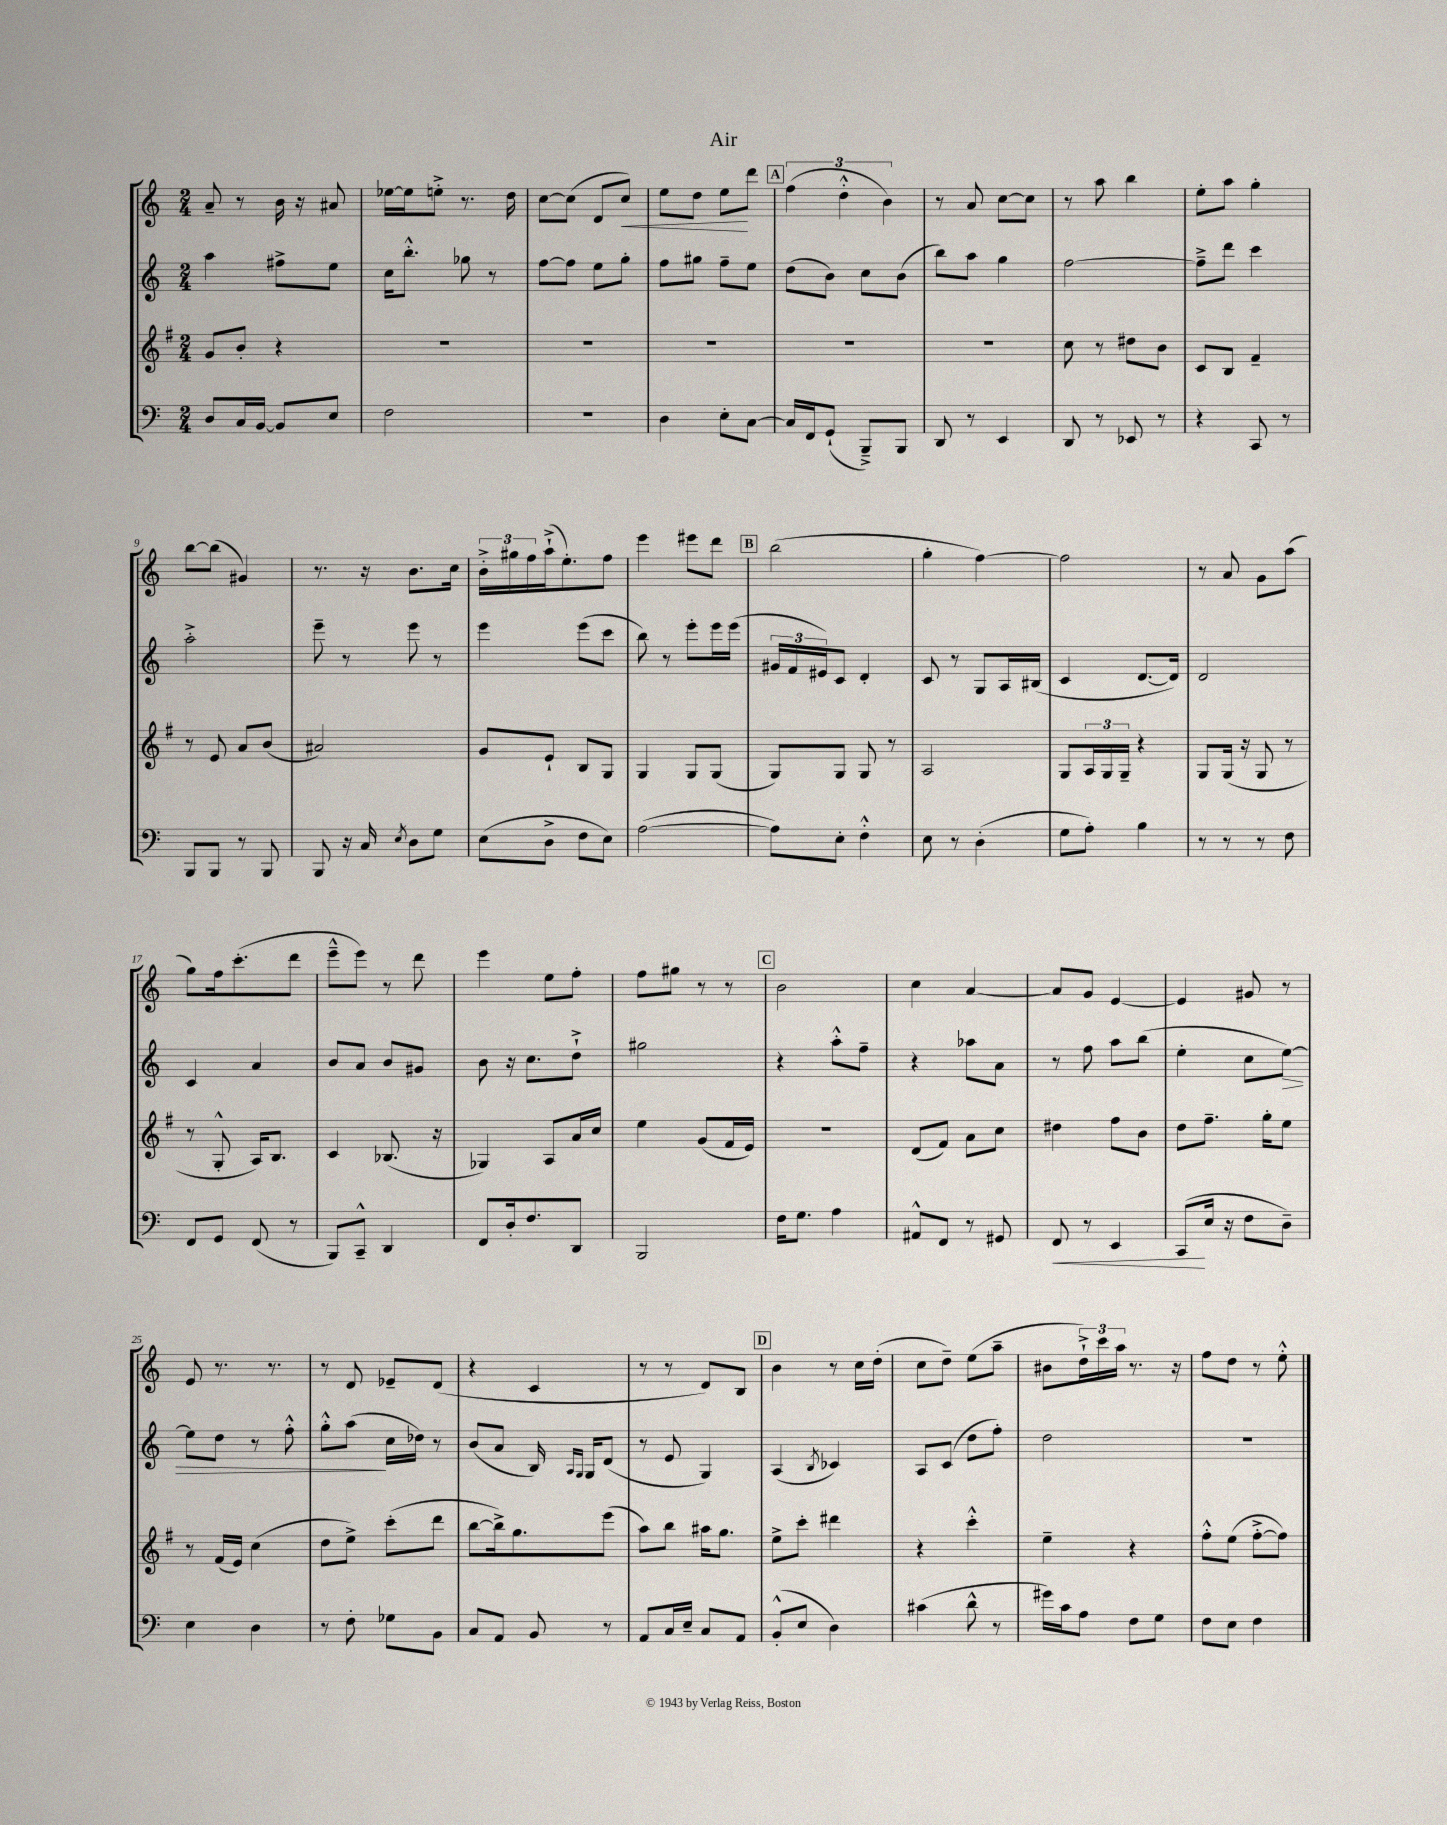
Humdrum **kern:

**kern	**kern	**kern	**kern
*staff4	*staff3	*staff2	*staff1
*clefF4	*clefG2	*clefG2	*clefG2
*k[]	*k[f#]	*k[]	*k[]
*M2/4	*M2/4	*M2/4	*M2/4
8D/L	8g/L	4aa\	8a~/
16C/L	8b'/J	.	8r
[16BB/JJ	.	.	.
8BB/]L	4r	8ff#^\L	16b\
.	.	.	16r
8E/J	.	8ee\J	8a#/
=	=	=	=
2F\	2r	16cc\LK	[16ee-\LL
.	.	8.bb'^^\J	16ee-\]J
.	.	.	8ee'^\J
.	.	8gg-\	8.r
.	.	8r	.
.	.	.	16dd\
=	=	=	=
2r	2r	[8ff\L	[8cc\L
.	.	8ff\]J	(8cc\]J
.	.	8ee\L	8d/L
.	.	8gg'\J	8cc/J)
=	=	=	=
4D\	2r	8ff\L	8ee\L
.	.	8gg#\J	8dd\J
8E'\L	.	8ff~\L	8ee\L
[8C\J	.	8ee\J	8ddd\J
=	=	=	=
16C/]LL	2r	(8dd\L	(6ff\
16FF/J	.	.	.
(8GG`/J	.	8b\J)	.
.	.	.	6dd'^^\
8BBB~^/L)	.	8cc\L	.
.	.	.	6b\)
8BBB/J	.	(8b\J	.
=	=	=	=
8DD/	2r	8bb\L)	8r
8r	.	8aa\J	8a/
4EE/	.	4gg\	[8cc\L
.	.	.	8cc\]J
=	=	=	=
8DD/	8cc\	[2ff\	8r
8r	8r	.	8aa\
8EE-/	8dd#\L	.	4bb\
8r	8b\J	.	.
=	=	=	=
4r	8c/L	8ff~^\]L	8ee'\L
.	8B/J	8ddd\J	8aa\J
8CC/	4f#~/	4ccc\	4gg'\
8r	.	.	.
=	=	=	=
8BBB/L	8r	2aa'^\	[8bb\L
8BBB/J	8e/	.	(8bb\]J
8r	8a/L	.	4g#/)
8BBB/	(8b/J	.	.
=	=	=	=
8BBB/	2a#/)	8eee~\	8.r
16r	.	8r	.
16C/	.	.	16r
8qE/	.	.	.
8D\L	.	8eee\	8.b\L
8G\J	.	8r	.
.	.	.	16cc\Jk
=	=	=	=
(8E\L	8g/L	4eee\	24b'^\LL
.	.	.	24gg#\
.	.	.	24ff\
8D^\J	8e`/J	.	(16aa`^\J
.	.	.	8.ee'\)
8F\L	8B/L	(8eee\L	.
8E\J)	8G/J	8ccc\J	8ff\J
=	=	=	=
([2A\	4G/	8bb\)	4eee\
.	.	8r	.
.	8G/L	8eee'\L	8eee#\L
.	(8G/J	16eee\L	8ddd\J
.	.	(16eee\JJ	.
=	=	=	=
8A\]L)	8G/L)	24g#/LL	(2bb\
.	.	24f/	.
.	.	24e#/J)	.
8E'\J	8G/J	8c/J	.
4F'^^\	8G/	4d'/	.
.	8r	.	.
=	=	=	=
8E\	2A/	8c/	4gg'\
8r	.	8r	.
(4D'\	.	8G/L	[4ff\)
.	.	16A/L	.
.	.	(16B#/JJ	.
=	=	=	=
8G\L	8G/L	4c/	2ff\]
8A'\J)	24A/L	.	.
.	24G/	.	.
.	24G~/JJ	.	.
4B\	4r	[8.d/L	.
.	.	16d/]Jk)	.
=	=	=	=
8r	8G/L	2d/	8r
8r	(16G/Jk	.	8a/
.	16r	.	.
8r	8G/	.	8g\L
8F\	8r	.	(8aa\J
=	=	=	=
8FF/L	8r	4c/	8gg\L)
8GG/J	8G'^^/	.	16ff\k
.	.	.	(8.ccc'\
(8FF/	16A/LK)	4a/	.
.	8.B/J	.	.
8r	.	.	8ddd\J
=	=	=	=
8BBB/L)	4c/	8b/L	8eee~^^\L
8CC~^^/J	.	8a/J	8eee\J)
4DD/	(8.B-/	8b/L	8r
.	.	8g#/J	8ddd\
.	16r	.	.
=	=	=	=
8FF/L	4G-/)	8b\	4eee\
16D'/k	.	16r	.
8.F/	.	8.cc\L	.
.	8A/L	.	8ee\L
8DD/J	16a/L	8dd`^\J	8ff'\J
.	16cc/JJ	.	.
=	=	=	=
2BBB/	4ee\	2gg#\	8ff\L
.	.	.	8gg#\J
.	(8g/L	.	8r
.	16f#/L	.	8r
.	16e/JJ)	.	.
=	=	=	=
16F\LK	2r	4r	2b\
8.G\J	.	.	.
4A\	.	8aa'^^\L	.
.	.	8ff~\J	.
=	=	=	=
8AA#^^/L	(8d/L	4r	4cc\
8FF/J	8f#/J)	.	.
8r	8a\L	8aa-\L	[4a/
8GG#/	8cc\J	8a\J	.
=	=	=	=
8FF/	4dd#\	8r	8a/]L
8r	.	8ff\	8g/J
4EE/	8ff#\L	8aa\L	[4e/
.	8b\J	(8bb\J	.
=	=	=	=
(8CC/L	8dd\L	4ee'\	4e/]
16E/Jk	8.ff#~\J	.	.
16r	.	.	.
8F\L	.	8cc\L	8g#/
.	16gg'\LK	.	.
8D~\J)	8ee\J	[8ee\J)	8r
=	=	=	=
4E\	8r	8ee\]L	8e/
.	(16f#/LL	8dd\J	8.r
.	16e/JJ)	.	.
4D\	(4cc\	8r	.
.	.	.	8.r
.	.	8ff'^^\	.
=	=	=	=
8r	8dd\L	8gg'^^\L	8r
8F'\	8ee^\J)	(8aa\J	8d/
8G-\L	(8ccc'\L	16cc\LL	8e-~/L
.	.	16dd-\JJ)	.
8BB\J	8ddd\J	8r	(8d/J
=	=	=	=
8C/L	[8bb\L	(8b/L	4r
8AA/J	16bb^\]k)	8a/J	.
.	8.gg\	.	.
8BB/	.	16B/)	4c/
.	.	16qqA/LL	.
.	.	16qqG/JJ	.
.	.	16G/LK	.
8r	(8eee\J	(8d/J	.
=	=	=	=
8AA/L	8aa\L)	8r	8r
16C/L	8bb\J	8e/	8r
16E~/JJ	.	.	.
8C/L	16aa#\LK	4G/)	8d/L)
.	8.gg\J	.	.
8AA/J	.	.	8B/J
=	=	=	=
(8BB'^^/L	8ee^\L	(4A/	4b\
8E/J	8ccc'\J	.	.
.	.	8qB/	.
4D\)	4ddd#\	4c-/)	8r
.	.	.	16cc\LL
.	.	.	(16dd'\JJ
=	=	=	=
(4c#\	4r	8A/L	8cc\L
.	.	(8c/J	8dd~\J)
8d^^\	4ccc'^^\	8dd\L	(8ee\L
8r	.	8ff'\J)	8aa~\J
=	=	=	=
16g#\LL)	4ee~\	2dd\	8b#\L
16c\J	.	.	.
8A\J	.	.	24dd`^\L)
.	.	.	24ccc\
.	.	.	24aa\JJ
8F\L	4r	.	8.r
8G\J	.	.	.
.	.	.	16r
=	=	=	=
8F\L	8ff#'^^\L	2r	8ff\L
8E\J	(8ee\J	.	8dd\J
4F\	[8ff#'^\L	.	8r
.	8ff#\]J)	.	8ee'^^\
==	==	==	==
*-	*-	*-	*-
